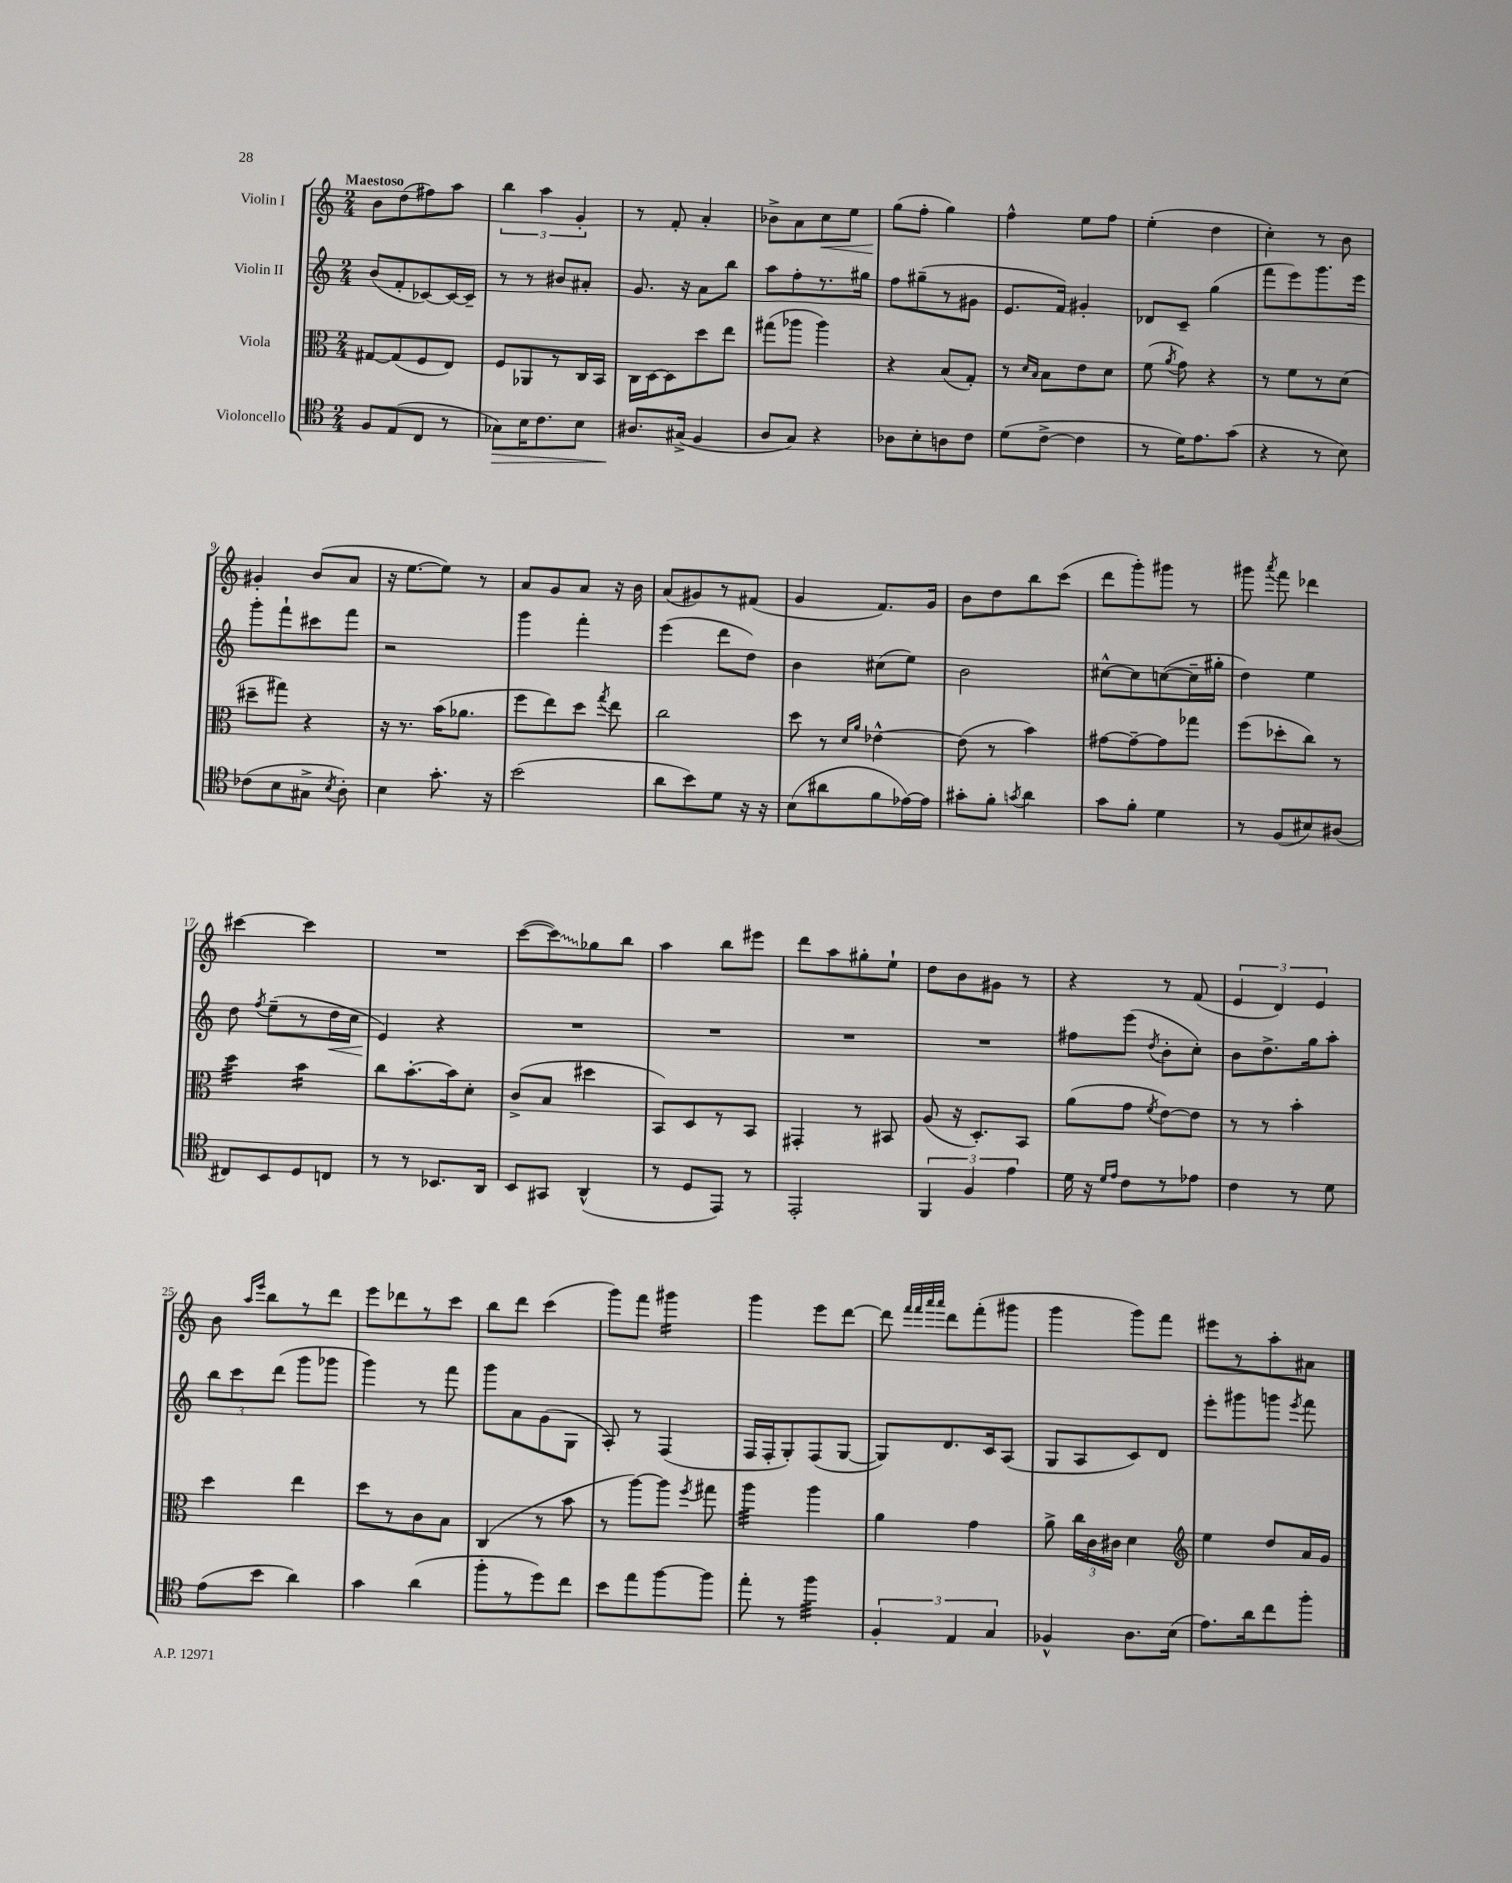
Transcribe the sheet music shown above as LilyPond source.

<<
\new StaffGroup <<
\new Staff = "s0" \with { instrumentName = "Violin I" } {
    \clef treble \key c \major \numericTimeSignature \time 2/4 \tempo "Maestoso"
    \autoBeamOff b'8[ d''8( fis''8) a''8] |
    \tuplet 3/2 { b''4 a''4 g'4-. } |
    r8 f'8-. a'4-. |
    bes'8[-> a'8 c''8\< e''8] |
    g''8[\!( f''8]-. g''4) |
    f''4-^ e''8[ f''8] |
    e''4-.( d''4 |
    c''4-.) r8 b'8 |
    gis'4-. b'8[( a'8] |
    r16 e''8.[~ e''8]) r8 |
    a'8[ g'8 a'8] r16 b'16 |
    a'8[( gis'8) r8 fis'8]( |
    g'4 f'8.[) g'16] |
    b'8[ d''8 b''8 c'''8]( |
    d'''8[ g'''8-.) gis'''8] r8 |
    gis'''8 \acciaccatura { a'''8 } f'''8 des'''4 |
    cis'''4~ cis'''4 |
    R2 |
    c'''8[~( \once \override Glissando.style = #'zigzag c'''8\glissando) ges''8 b''8] |
    a''4 b''8[ eis'''8] |
    d'''8[ a''8 gis''8-. e''8]-! |
    d''8[ b'8 gis'8] r8 |
    r4 r8 f'8( |
    \tuplet 3/2 { e'4 d'4) e'4 } |
    b'8 \grace { a''16[ e'''16] } b''8[ r8 d'''8] |
    e'''8[ des'''8 r8 c'''8] |
    b''8[ d'''8] c'''4( |
    g'''8[) f'''8] gis'''4:16 |
    g'''4 e'''8[ d'''8]~ |
    d'''8 \grace { f'''32[ f'''32 a'''32 a'''32] } d'''8[ f'''8-.( gis'''8] |
    g'''4 g'''8[) f'''8] |
    eis'''8[ r8 a''8-. ais'8] \bar "|." |
}
\new Staff = "s1" \with { instrumentName = "Violin II" } {
    \clef treble \key c \major \numericTimeSignature \time 2/4
    \autoBeamOff b'8[( f'8-. ces'8~) ces'16~ ces'16]-- |
    r8 r8 bis'8[ ais'8]-. |
    g'8. r16 a'8[ b''8] |
    a''8[ f''8-. r8. gis''16] |
    f''8[ gis''8--( r8 gis'8] |
    e'8.[ f'16]) gis'4-. |
    des'8[ c'8]-- g''4( |
    f'''8[ e'''8) g'''8. e'''16] |
    g'''8[-. f'''8-! cis'''8 f'''8] |
    r2 |
    g'''4 f'''4-. |
    e'''4( d'''8[ d''8]) |
    b'4 cis''8[( e''8]) |
    b'2 |
    cis''8[~-^ cis''8 c''8~( c''16-- gis''16]-. |
    d''4) e''4 |
    d''8 \acciaccatura { f''8 } e''8[--( r8 d''16\< c''16] |
    e'4\!) r4 |
    R2 |
    R2 |
    R2 |
    R2 |
    fis''8[ e'''8]( \acciaccatura { d''8 } b'8[-. c''8]-.) |
    b'8[ d''8.-> g''16 a''8]-. |
    \tuplet 3/2 { b''8[ c'''8 d'''8]( } g'''8[ ges'''8] |
    g'''4) r8 f'''8 |
    g'''8[ a'8 g'8( g8] |
    a8-.) r8 f4( |
    f16[ f16-. g8-.) f8( g8]~ |
    g8[) d'8. c'16 a8]( |
    g8[ a8 c'8) d'8] |
    e'''8[-. gis'''8 g'''8] \acciaccatura { e'''8 } f'''8 \bar "|." |
}
\new Staff = "s2" \with { instrumentName = "Viola" } {
    \clef alto \key c \major \numericTimeSignature \time 2/4
    \autoBeamOff gis8[~ gis8( f8 e8]) |
    f8[ aes,8 r8 c16 b,16] |
    c16[ d16~ d8 d''8 e''8] |
    gis''8[( aes''8] aes''4) |
    r4 b8[( g8]-.) |
    r8 \grace { d'16[ b16] } b8[ e'8 d'8] |
    f'8( \acciaccatura { a'8 } g'8) r4 |
    r8 f'8[ r8 d'8]( |
    dis''8[-- gis''8]) r4 |
    r16 r8. b'16[( aes'8.] |
    f''8[ e''8) d''8] \acciaccatura { g''8 } e''8 |
    c''2 |
    d''8 r8 \grace { d'16[ a'16] } ees'4~-^ |
    ees'8( r8 b'4) |
    gis'8[~ gis'8~-- gis'8 ges''8] |
    f''8[( des''8-. c''8]) r8 |
    d''4:32 b'4:16 |
    c''8[ b'8.~-. b'16 d'8]-. |
    c'8[->( b8] dis''4 |
    b,8[) d8 r8 b,8] |
    gis,4-. r8 bis,8 |
    a8( r16 d8.[-.) b,8] |
    a'8[( g'8] \acciaccatura { f'8 } e'8[~) e'8] |
    r8 r8 b'4-. |
    d''4 e''4 |
    d''8[ r8 c'8 b8] |
    c4( r8 b'8 |
    r8 a''8[~) a''8] \acciaccatura { f''8 } gis''8 |
    a''4:32 a''4 |
    a'4 g'4 |
    a'8-> \tuplet 3/2 { c''16[ c'16 cis'16] } d'4 |
    \clef treble e''4 d''8[ a'16 g'16] \bar "|." |
}
\new Staff = "s3" \with { instrumentName = "Violoncello" } {
    \clef tenor \key c \major \numericTimeSignature \time 2/4
    \autoBeamOff f8[ e8( c8] r8 |
    ges8[\>) b16 c'8. b8] |
    ais8.[\! gis16]->( f4 |
    a8[ g8]) r4 |
    aes8[ b8-. a8 c'8] |
    d'8[( c'8]~-> c'4 |
    r8 d'16[) e'8. g'8]( |
    r4 r8 b8) |
    ces'8[( b8 gis8]-> \acciaccatura { b8 } a8-.) |
    b4 g'8.-. r16 |
    b'2( |
    a'8[ b'8) d'8] r16 r16 |
    b8[( ais'8 f'8 ees'16~) ees'16] |
    gis'8[-. f'8]-. \acciaccatura { g'8 } a'4 |
    g'8[ f'8]-. d'4 |
    r8 f8[( bis8) ais8]( |
    cis8[) b,8 d8 c8] |
    r8 r8 bes,8.[ a,16] |
    b,8[ gis,8] a,4-^( |
    r8 d8[ e,8]) r8 |
    e,2-. |
    \tuplet 3/2 { f,4 f4 e'4 } |
    d'16 r16 \grace { d'16[ e'16] } c'8[ r8 ees'8] |
    c'4 r8 d'8 |
    e'8[( b'8] a'4) |
    g'4 a'4( |
    f''8[-. r8 d''8) c''8] |
    b'8[ e''8 f''8~ f''8] |
    e''8-. r8 f''4:32 |
    \tuplet 3/2 { f4-. e4 g4 } |
    fes4-^ a8.[ b16]( |
    e'8.[) a'16 c''8 f''8]-. \bar "|." |
}
>>
>>
